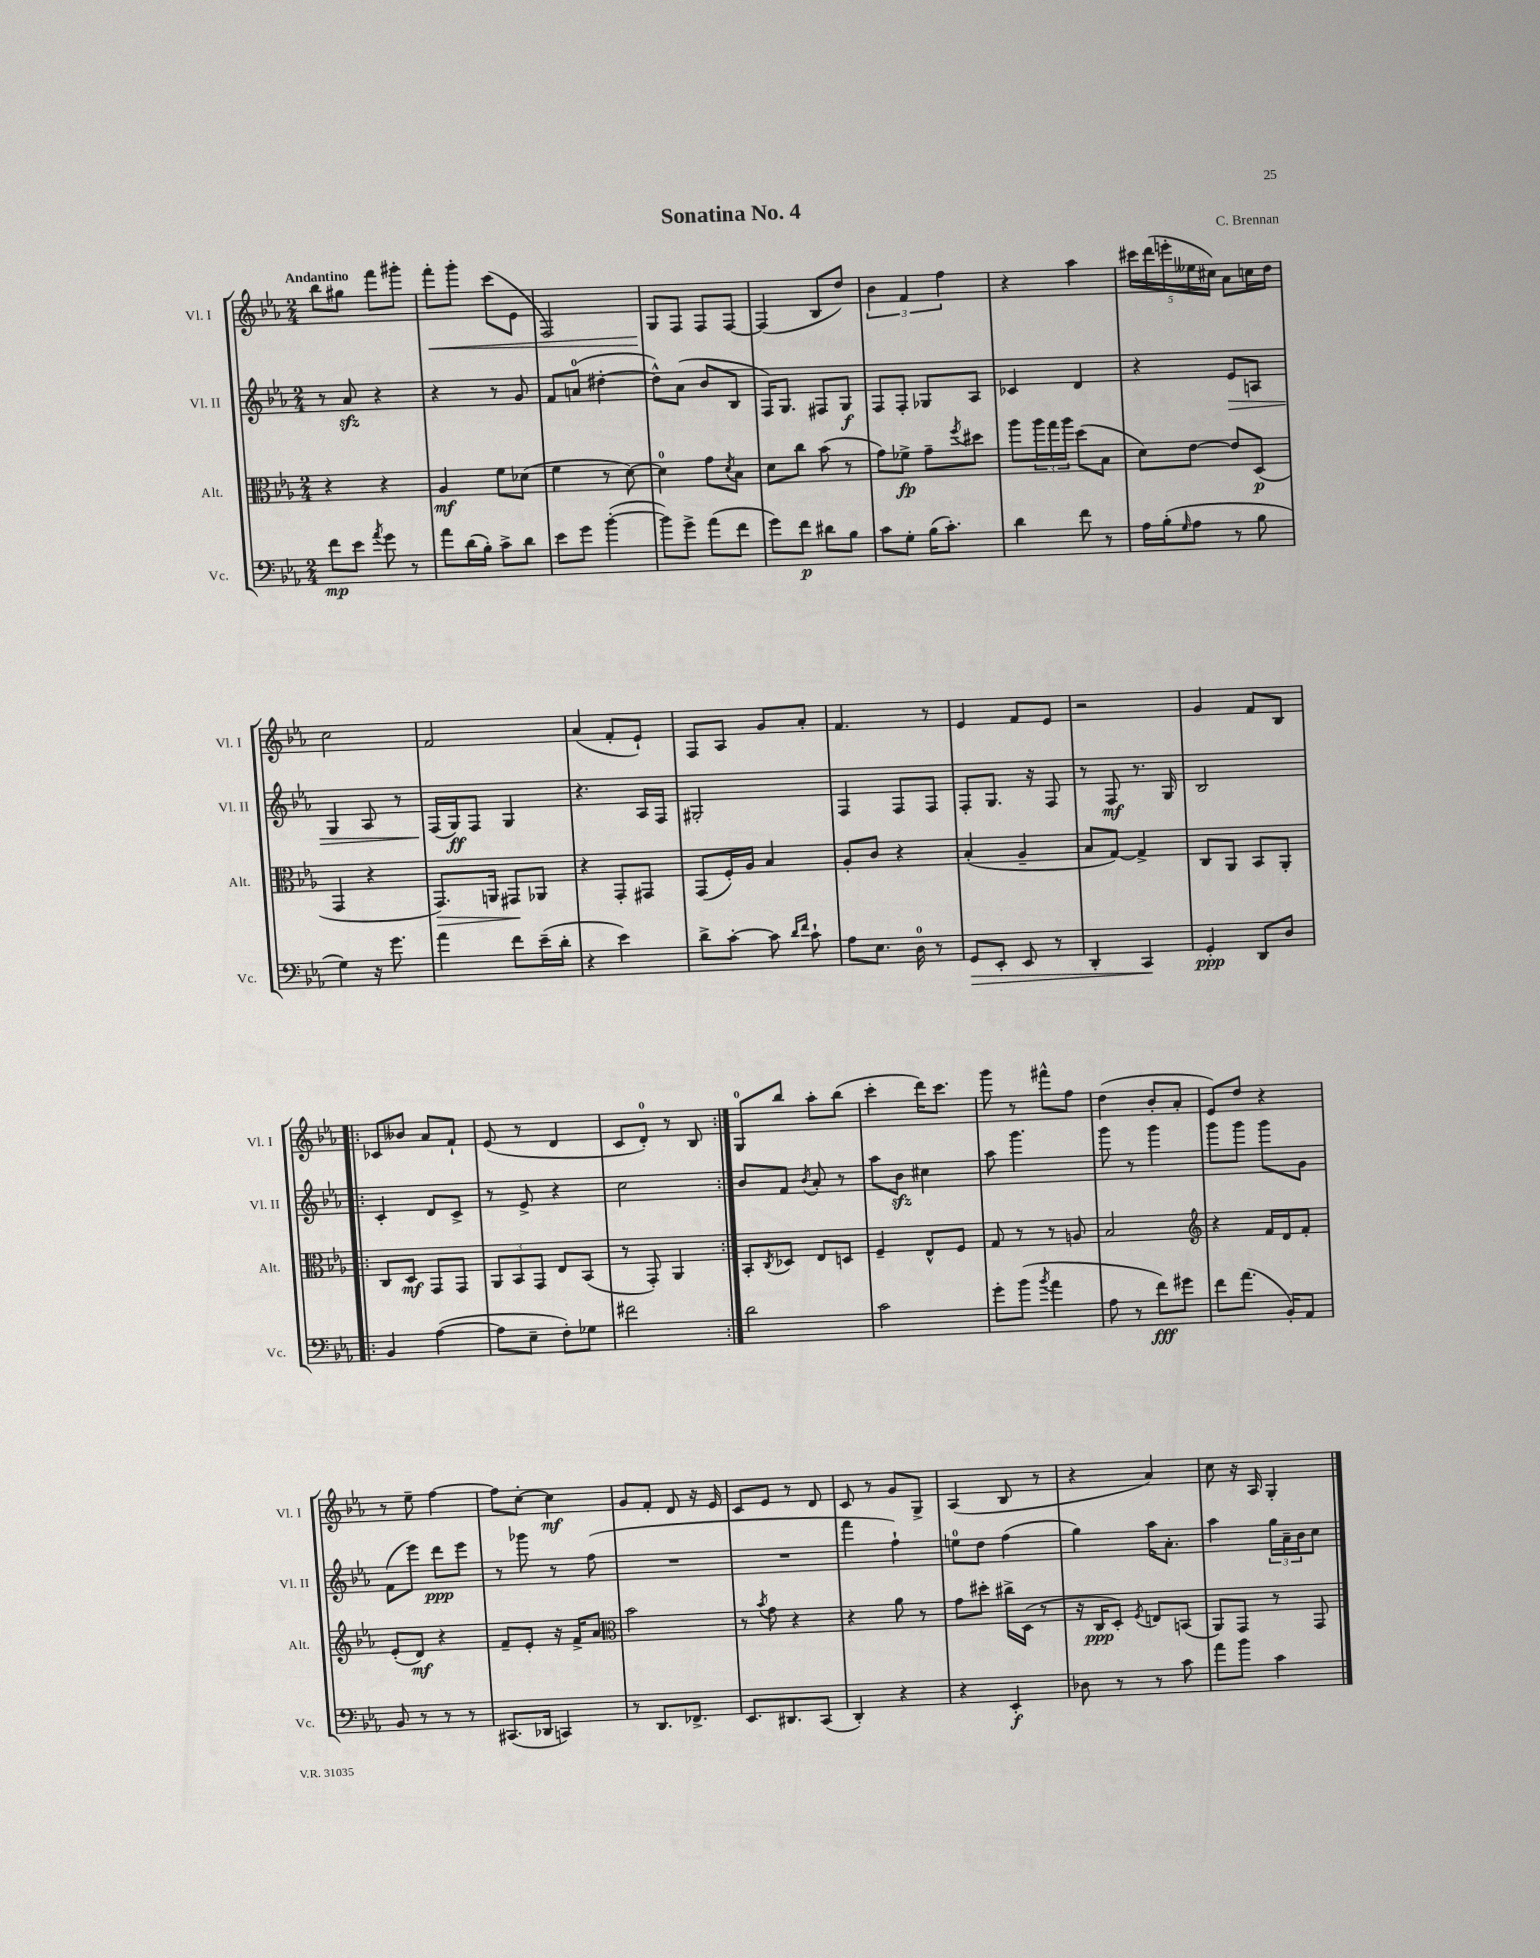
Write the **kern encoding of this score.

**kern	**kern	**kern	**kern
*staff4	*staff3	*staff2	*staff1
*clefF4	*clefC3	*clefG2	*clefG2
*k[b-e-a-]	*k[b-e-a-]	*k[b-e-a-]	*k[b-e-a-]
*M2/4	*M2/4	*M2/4	*M2/4
8f\L	4r	8r	8bb-\L
8e-\J	.	8a-/	8gg#\J
8qa-/	.	.	.
8g\	4r	4r	8fff\L
8r	.	.	8ggg#'\J
=	=	=	=
8a-\L	4A-/	4r	8fff'\L
(16d\L	.	.	8ggg'\J
16B-'\JJ)	.	.	.
8c^\L	8f\L	8r	(8ccc\L
8d\J	(8d-\J	8g/	8e-\J
=	=	=	=
8e-\L	4f\	8f/L	2F/)
8g\J	.	(8a/J	.
([4b-'\	8r	[4dd#'\	.
.	[8d\)	.	.
=	=	=	=
8b-\]L)	4d\]	8dd#^^\]L)	8G/L
8g^\J	.	(8a-\J	8F/J
(8a-\L	8g\L	8b-/L	8F/L
.	8qd/	.	.
8f\J	8B-\J	8B-/J	[8F/J
=	=	=	=
8g\L)	8d\L	16F/LK)	(4F/]
.	.	8.G/J	.
8f\J	8cc\J	.	.
8d#\L	(8b-\	8F#/L	8B-/L
8B-\J	8r	8G/J	8dd/J)
=	=	=	=
8c\L	8g\L)	8F/L	6b-\
8G'\J	8f-^\J	8F'/J	.
.	.	.	6f/
(16B-\LK	8g~\L	8G-/L	.
8.c'\J)	.	.	.
.	.	.	6ff\
.	8qff/	.	.
.	8dd#\J	8A-/J	.
=	=	=	=
4d\	8aa-\L	4c-/	4r
.	24aa-\L	.	.
.	24gg\	.	.
.	24aa-\JJ	.	.
8f\	(8dd\L	4d/	4aa-\
8r	8B-\J	.	.
=	=	=	=
16A-\LL	8d\L)	4r	20ccc#\LL
.	.	.	(20ddd\
(16B-'\J	.	.	.
.	.	.	20eee'\
16qqG/	.	.	.
8A-\J	[8e-\J	.	.
.	.	.	20ee--\
.	.	.	20cc#\JJ)
8r	8e-/]L	8e-/L	8a-\L
8B-\	(8D/J	8A/J	16cc\L
.	.	.	16dd\JJ
=	=	=	=
4G\)	4GG/	4G/	2cc\
16r	4r	8A-/	.
8.g\	.	.	.
.	.	8r	.
=	=	=	=
4a-\	8.GG/L)	(16F/LL	2f/
.	.	16G/J)	.
.	.	8F/J	.
.	16AA/Jk	.	.
8f\L	8GG#/L	4G/	.
(16e-~\L	8AA-/J	.	.
16d'\JJ	.	.	.
=	=	=	=
4r	4r	4.r	(4a-/
4e-\)	8GG'/L	.	8f'/L
.	8GG#/J	16A-/LL	8e-`/J)
.	.	16F/JJ	.
=	=	=	=
8d^\L	(8GG/L	2G#'/	8F/L
[8c'\J	16F'/L)	.	8A-/J
.	16A-/JJ	.	.
8c\]	4B-/	.	8g/L
16qqd/LL	.	.	.
16qqf/JJ	.	.	.
8c`\	.	.	8a-'/J
=	=	=	=
8A-\L	8A-'/L	4F/	4.f/
8.E-\J	8c/J	.	.
.	4r	8F/L	.
16D\	.	.	.
8r	.	8F/J	8r
=	=	=	=
8GG/L	(4B-'/	8F'/L	4e-/
8EE-'/J	.	8.G/J	.
8EE-/	4A-~/	.	8f/L
.	.	16r	.
8r	.	8F/	8e-/J
=	=	=	=
4DD'/	8B-/L	8r	2r
.	[8G/J)	8F/	.
4CC/	4G^/]	8.r	.
.	.	16G/	.
=	=	=	=
4GG'/	8C/L	2B-/	4g/
.	8AA-/J	.	.
8DD/L	8BB-/L	.	8f/L
8D/J	8AA-'/J	.	8B-/J
=!|:	=!|:	=!|:	=!|:
4BB-/	8C/L	4c'/	8c-/L
.	8D/J	.	8b--/J
([4A-\	8GG/L	8d/L	8a-/L
.	8GG/J	8c^/J	8f`/J
=	=	=	=
8A-\]L	12AA-/L	8r	(8e-/
.	12BB-/	.	.
8E-~\J	.	8e-^/	8r
.	12GG/J	.	.
8F'\L)	8E-/L	4r	4d/
8G-\J	(8BB-/J	.	.
=	=	=	=
2f#\	8r	2cc\	8c/L
.	8GG'/)	.	8d'/J)
.	4AA-/	.	8r
.	.	.	8B-/
=:|!	=:|!	=:|!	=:|!
2d\	8BB-'/L	8b-/L	8G/L
.	8qC/	.	.
.	8D-/J	8f/J	8bb-/J
.	.	8qb-/	.
.	8E-/L	8a-'/	8aa-'\L
.	8D/J	8r	(8bb-\J
=	=	=	=
2c\	4F~/	8aa-\L	4ccc'\
.	.	8b-\J	.
.	8E-^^/L	4cc#\	16ddd\LK)
.	.	.	8.ccc\J
.	8F/J	.	.
=	=	=	=
8g'\L	8G/	8aa-\	8ggg\
(8b-\J	8r	4.ggg\	8r
8qb-/	.	.	.
4a-\	8r	.	8fff#^^\L
.	8A/	.	8ff\J
=	=	=	=
8A-\	2B-/	8ggg\	(4dd\
8r	.	8r	.
8f\L)	.	4ggg\	8b-'/L
8g#\J	.	.	8a-'/J
=	=	=	=
*	*clefG2	*	*
8f\L	4r	8ggg\L	8e-/L)
(8.a-\J	.	8ggg\J	8dd/J
.	16f/LL	8ggg\L	4r
16BB-'/LK)	16d/J	.	.
8AA-/J	8f'/J	8g\J	.
=	=	=	=
8BB-/	(8e-'/L	(8f\L	8r
8r	8d/J)	8eee-\J)	8ee-~\
8r	4r	8ddd\L	[4ff\
8r	.	8eee-\J	.
=	=	=	=
(8.CC#/L	8f~/L	8r	8ff\]L
.	8e-'/J	8ggg-\	[8cc'\J
16DD-/Jk	.	.	.
4CC/)	16r	8r	4cc\]
.	16f^/LK	.	.
.	8a-/J	(8ff\	.
=	=	=	=
*	*clefC3	*	*
8r	2b-\	2r	8g/L
8.DD/L	.	.	8f'/J
.	.	.	8d/
8.FF-^/J	.	.	.
.	.	.	16r
.	.	.	16e-/
=	=	=	=
8.EE-/L	8r	2r	8c/L
.	8qb-/	.	.
.	8g\	.	8e-/J
8.DD#/	.	.	.
.	4r	.	8r
(8CC/J	.	.	8d/
=	=	=	=
4DD'/)	4r	4fff\	8c/
.	.	.	8r
4r	8a-\	4ff`\)	8g/L
.	8r	.	8G^/J
=	=	=	=
4r	8g\L	8ee\L	(4A-/
.	8dd#'\J	8dd\J	.
4EE-'/	16cc#^\LL	(4ff\	8B-/
.	(16D\JJ	.	.
.	8r	.	8r
=	=	=	=
8D-\	16r	4gg\)	4r
.	16C/LK	.	.
8r	8D'/J)	.	.
.	8qF/	.	.
8r	8E/L	16aa-\LK	4a-/)
.	.	8.a-'\J	.
8c\	(8BB/J	.	.
=	=	=	=
8a-\L	8AA-/L)	4aa-\	8cc\
8b-\J	8GG/J	.	16r
.	.	.	16A-/
4c\	8r	24gg\LL	4G'/
.	.	24a-~\	.
.	.	24b-\J	.
.	8GG/	8cc\J	.
==	==	==	==
*-	*-	*-	*-
